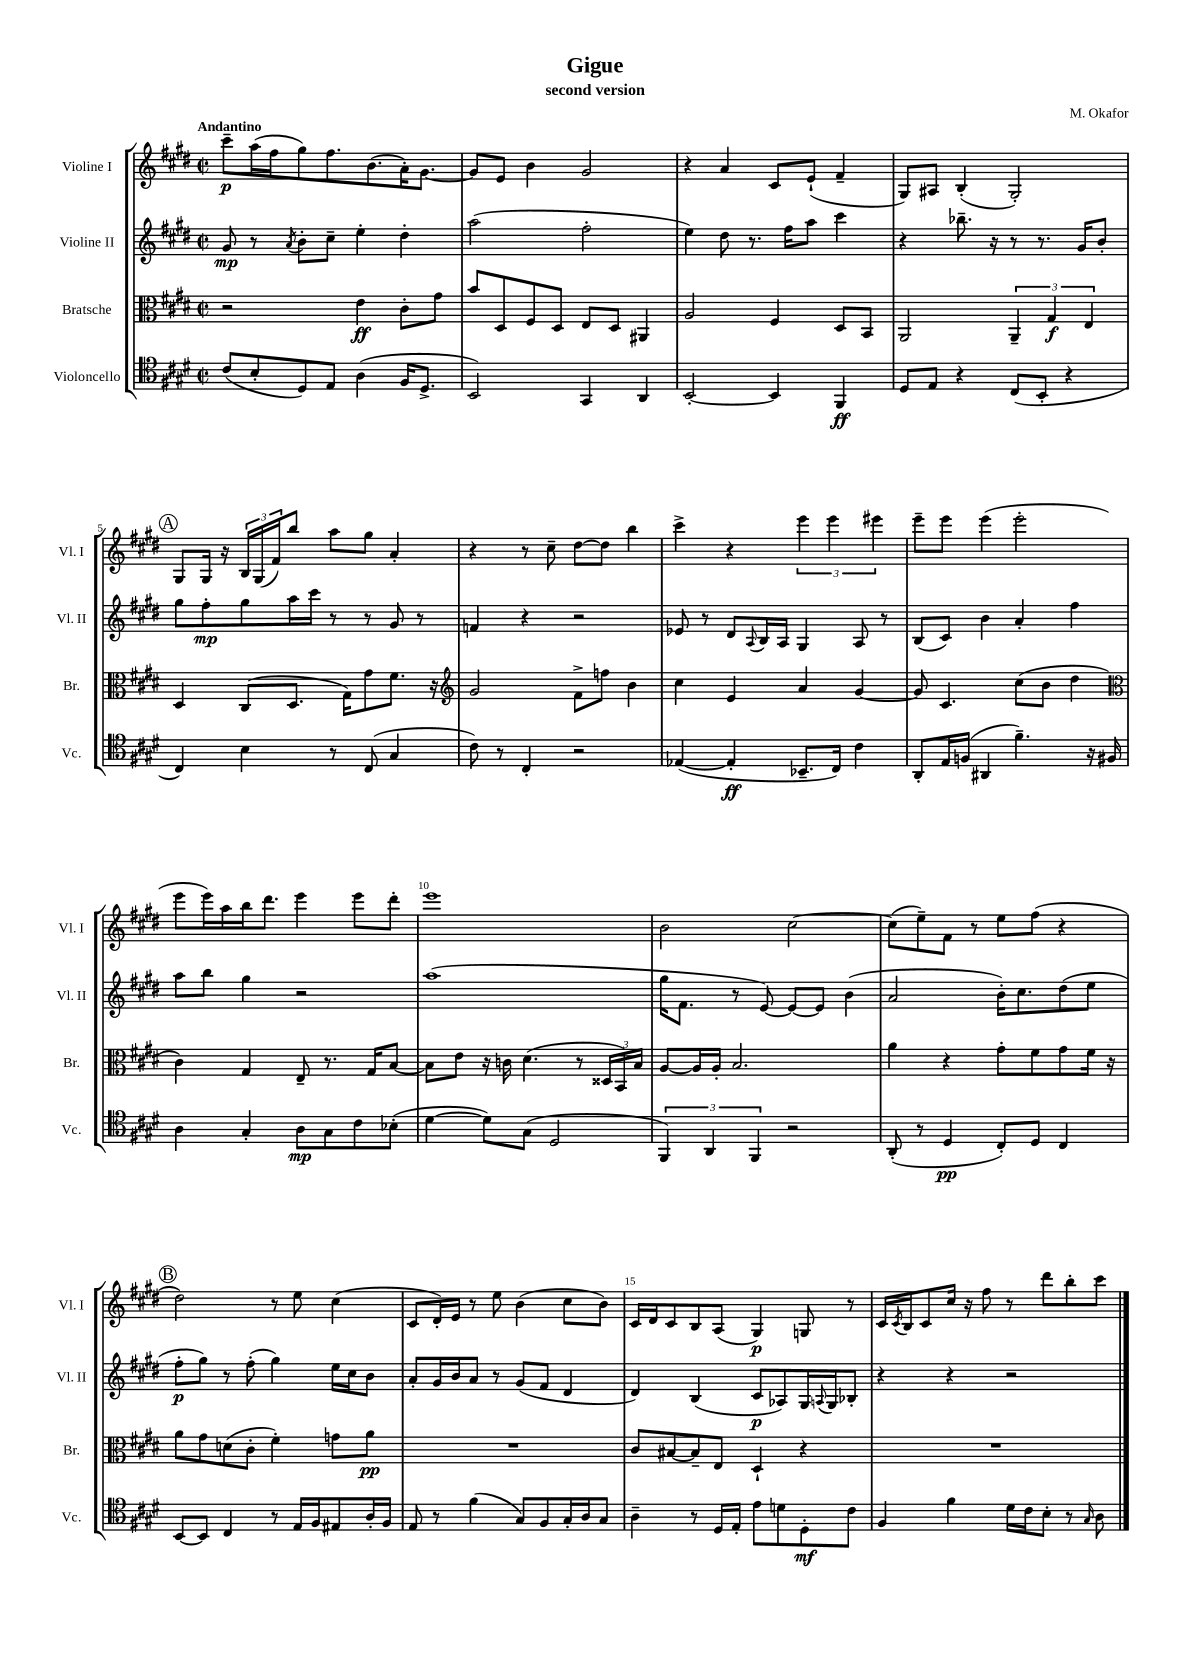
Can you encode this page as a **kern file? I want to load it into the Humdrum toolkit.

**kern	**kern	**kern	**kern
*staff4	*staff3	*staff2	*staff1
*clefC4	*clefC3	*clefG2	*clefG2
*k[f#c#g#d#]	*k[f#c#g#d#]	*k[f#c#g#d#]	*k[f#c#g#d#]
*M2/2	*M2/2	*M2/2	*M2/2
*met(c|)	*met(c|)	*met(c|)	*met(c|)
(8c#/L	2r	8g#/	8ccc#~\L
8B'/	.	8r	(16aa\L
.	.	.	16ff#\J
.	.	8qa/	.
8D#/)	.	8b'\L	8gg#\)
8E/J	.	8cc#~\J	8.ff#\
(4A\	4e\	4ee'\	.
.	.	.	(8.b\
16F#/LK	8c#'\L	4dd#'\	16a'\K)
8.D#^/J	.	.	[8.g#\J
.	8g#\J	.	.
=	=	=	=
2BB/)	8b/L	(2aa\	8g#/]L
.	8D#/	.	8e/J
.	8F#/	.	4b\
.	8D#/J	.	.
4GG#/	8E/L	2ff#'\	2g#/
.	8D#/J	.	.
4AA/	4AA#/	.	.
=	=	=	=
[2BB'/	2A/	4ee\)	4r
.	.	8dd#\	4a/
.	.	8.r	.
4BB/]	4F#/	.	8c#/L
.	.	16ff#\LK	.
.	.	8aa\J	(8e`/J
4FF#/	8D#/L	4ccc#\	4f#~/
.	8BB/J	.	.
=	=	=	=
8D#/L	2AA/	4r	8G#/L)
8E/J	.	.	8A#/J
4r	.	8.bb-~\	(4B'/
.	.	16r	.
(8C#/L	6AA~/	8r	2G#'/)
8BB'/J	.	8.r	.
.	6G#/	.	.
4r	.	.	.
.	.	16g#/LK	.
.	6E/	.	.
.	.	8b'/J	.
=	=	=	=
4C#/)	4D#/	8gg#\L	8G#/L
.	.	8ff#'\	16G#/Jk
.	.	.	16r
4B\	(8C#/L	8gg#\	24B/LL
.	.	.	(24G#/
.	.	.	24f#/J)
.	8.D#/J	16aa\L	8bb/J
.	.	16ccc#\JJ	.
8r	.	8r	8aa\L
.	16G#\LK)	.	.
(8C#/	8g#\	8r	8gg#\J
4G#/	8.f#\J	8g#/	4a'/
.	.	8r	.
.	16r	.	.
=	=	=	=
*	*clefG2	*	*
8c#\)	2g#/	4f/	4r
8r	.	.	.
4C#'/	.	4r	8r
.	.	.	8cc#~\
2r	8f#^\L	2r	[8dd#\L
.	8ff\J	.	8dd#\]J
.	4b\	.	4bb\
=	=	=	=
([4E-/	4cc#\	8e-/	4ccc#^\
.	.	8r	.
4E-'/]	4e/	8d#/L	4r
.	.	8qqA/	.
.	.	16B/L	.
.	.	16A/JJ	.
8.BB-~/L	4a/	4G#/	6eee\
.	.	.	6eee\
16C#/Jk)	.	.	.
4c#\	[4g#/	8A/	.
.	.	.	6eee#\
.	.	8r	.
=	=	=	=
8AA'/L	8g#/]	(8B/L	8eee~\L
16E/L	4.c#/	8c#/J)	8eee\J
(16F/JJ	.	.	.
4AA#/	.	4b\	(4eee\
4.f#~\)	(8cc#\L	4a'/	2eee'\
.	8b\J	.	.
.	4dd#\	4ff#\	.
16r	.	.	.
16F#/	.	.	.
=	=	=	=
*	*clefC3	*	*
4A\	4c#\)	8aa\L	8eee\L
.	.	8bb\J	16eee\L)
.	.	.	16aa\
4G#'/	4G#/	4gg#\	16bb\J
.	.	.	8.ddd#\J
8A\L	8E~/	2r	4eee\
8G#\	8.r	.	.
8c#\	.	.	8eee\L
.	16G#/LK	.	.
(8B-'\J	[8B/J	.	8ddd#'\J
=	=	=	=
[4d#\	8B\]L	(1aa	1eee
.	8e\J	.	.
8d#\]L)	16r	.	.
.	16c\	.	.
(8G#\J	(4.d#\	.	.
2D#/	.	.	.
.	8r	.	.
.	24D##/LL	.	.
.	24BB/)	.	.
.	24B/JJ	.	.
=	=	=	=
6FF#/)	[8A/L	16gg#\LK	2b\
.	.	8.f#\J	.
.	16A/]L	.	.
6AA/	.	.	.
.	16A'/JJ	.	.
.	2.B/	8r	.
6FF#/	.	.	.
.	.	[8e/)	.
2r	.	8e/_L	[2cc#\
.	.	8e/]J	.
.	.	(4b\	.
=	=	=	=
(8AA'/	4a\	2a/	(8cc#\]L
8r	.	.	8ee~\)
4D#/	4r	.	8f#\J
.	.	.	8r
8C#'/L)	8g#'\L	16b'\LK)	8ee\L
.	.	8.cc#\	.
8D#/J	8f#\	.	(8ff#\J
4C#/	8g#\	(8dd#\	4r
.	16f#\Jk	8ee\J	.
.	16r	.	.
=	=	=	=
[8BB/L	8a\L	8ff#'\L	2dd#\)
8BB/]J	8g#\	8gg#\J)	.
4C#/	(8d\	8r	.
.	8c#'\J	(8ff#'\	.
8r	4f#'\)	4gg#\)	8r
16E/LL	.	.	8ee\
16F#/J	.	.	.
8E#/	8g\L	16ee\LL	(4cc#\
.	.	16cc#\J	.
16A'/L	8a\J	8b\J	.
16F#/JJ	.	.	.
=	=	=	=
8E/	1r	8a'/L	8c#/L
8r	.	16g#/L	16d#'/L)
.	.	16b/J	16e/JJ
(4f#\	.	8a/J	8r
.	.	8r	8ee\
8G#/L)	.	(8g#/L	(4b\
8F#/	.	8f#/J	.
16G#'/L	.	4d#/	8cc#\L
16A/J	.	.	.
8G#/J	.	.	8b\J)
=	=	=	=
4A~\	8c#/L	4d#/)	16c#/LL
.	.	.	16d#/J
.	[8B#/	.	8c#/
8r	8B#~/]	(4B/	8B/
16D#/LL	8E/J	.	(8A/J
16E'/JJ	.	.	.
8e\L	4D#`/	8c#/L	4G#/)
8d\	.	8A-/)	.
8D#'\	4r	16G#/L	8G/
.	.	8qqA/	.
.	.	16G#/J	.
8c#\J	.	8B-'/J	8r
=	=	=	=
4F#/	1r	4r	16c#/LL
.	.	.	8qc#/
.	.	.	16B/J
.	.	.	8c#/
4f#\	.	4r	16cc#/Jk
.	.	.	16r
.	.	.	8ff#\
16d#\LL	.	2r	8r
16c#\J	.	.	.
8B'\J	.	.	8ddd#\L
8r	.	.	8bb'\
16qqG#/	.	.	.
8A\	.	.	8ccc#\J
==	==	==	==
*-	*-	*-	*-
